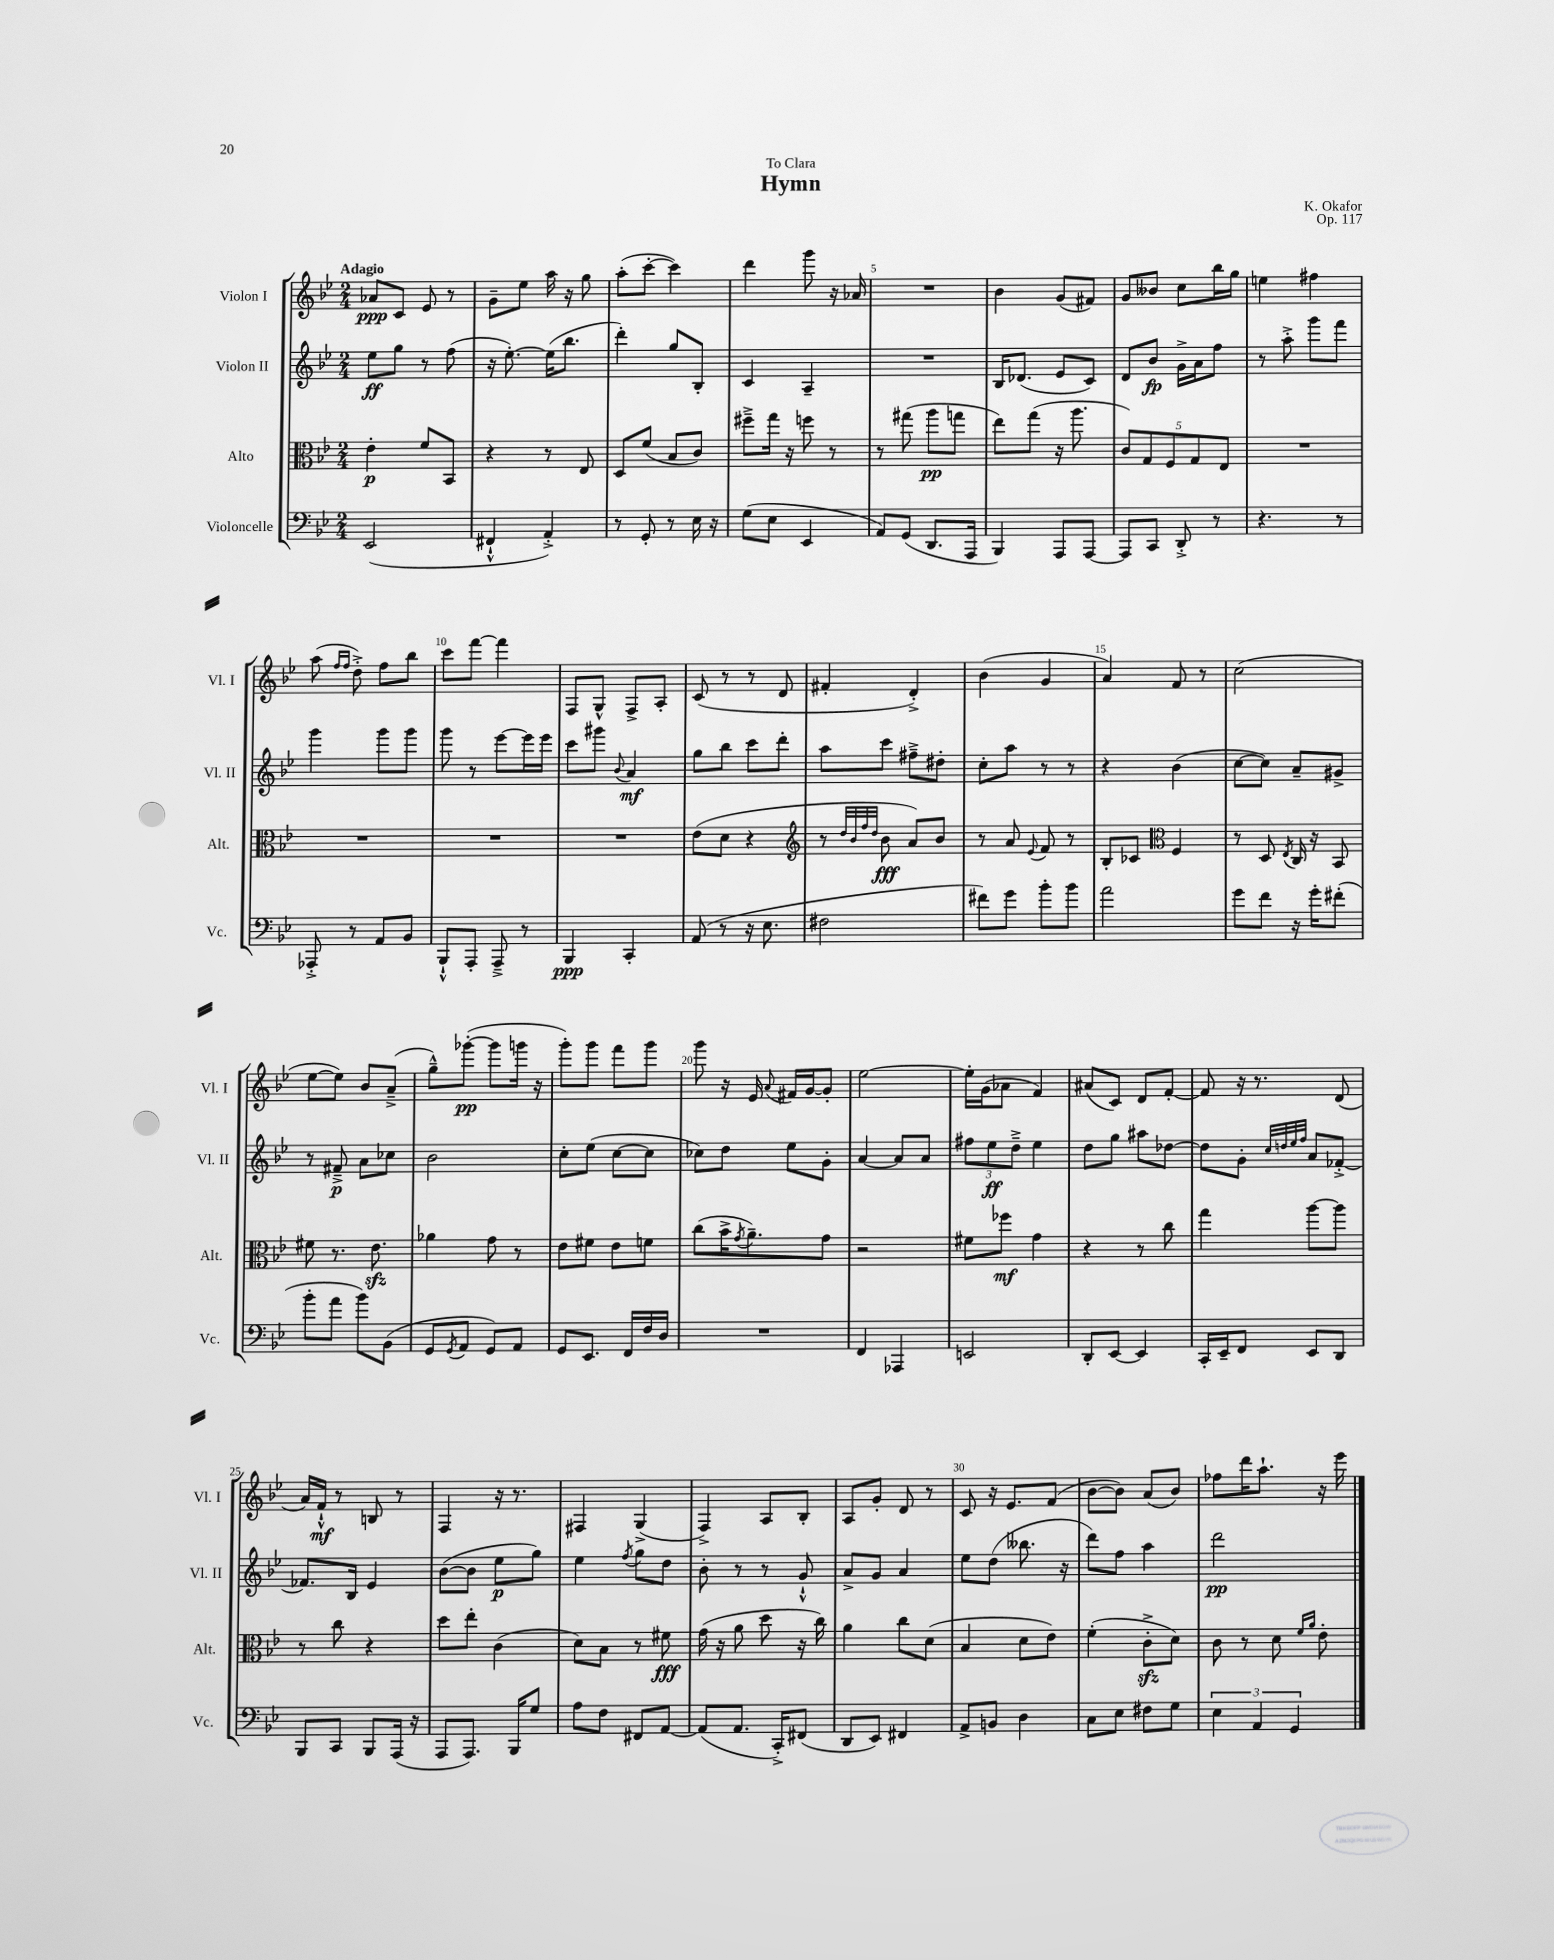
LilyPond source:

\header { title = "Hymn" composer = "K. Okafor" dedication = "To Clara" opus = "Op. 117" }
<<
\new StaffGroup <<
\new Staff = "s0" \with { instrumentName = "Violon I" shortInstrumentName = "Vl. I" } {
    \clef treble \key bes \major \numericTimeSignature \time 2/4 \tempo "Adagio"
    aes'8\ppp c'8 ees'8 r8 |
    g'8-- ees''8 a''16 r16 g''8 |
    a''8-.( c'''8~-. c'''4) |
    d'''4 g'''8 r16 aes'16 |
    R2 |
    bes'4 g'8( fis'8) |
    g'8 beses'8 c''8 bes''16 g''16 |
    e''4 fis''4 |
    a''8( \grace { f''16 f''16 } d''8-.->) f''8 bes''8 |
    c'''8 f'''8~ f'''4 |
    f8 g8-^ f8-> a8-. |
    c'8( r8 r8 d'8 |
    fis'4-. d'4-.->) |
    bes'4( g'4 |
    a'4) f'8 r8 |
    c''2( |
    ees''8~ ees''8) bes'8 a'8--->( |
    g''8---^) ges'''8~-.\pp( ges'''8 g'''16 r16 |
    g'''8-.) g'''8 f'''8 g'''8 |
    g'''8 r16 ees'16 \appoggiatura { a'8 } fis'16 g'16~ g'8-. |
    ees''2~ |
    ees''16-. g'16( aes'8 f'4) |
    ais'8( c'8) d'8 f'8~-. |
    f'8 r16 r8. d'8( |
    a'16) f'16-!-^\mf r8 b8 r8 |
    f4 r16 r8. |
    fis4 g4->( |
    f4->) a8 bes8-. |
    a8 g'8-. d'8 r8 |
    c'8 r16 ees'8. f'8( |
    bes'8~ bes'8) a'8( bes'8) |
    fes''8 d'''16 a''8.-! r16 ees'''16 \bar "|." |
}
\new Staff = "s1" \with { instrumentName = "Violon II" shortInstrumentName = "Vl. II" } {
    \clef treble \key bes \major \numericTimeSignature \time 2/4
    ees''8\ff g''8 r8 f''8( |
    r16 ees''8.~-.) ees''16( bes''8. |
    d'''4-.) g''8 bes8-. |
    c'4 a4-- |
    R2 |
    bes16 des'8.( ees'8 c'8) |
    d'8 bes'8\fp g'16-> a'16 f''8 |
    r8 a''8-.-> g'''8 f'''8 |
    g'''4 g'''8 g'''8 |
    g'''8 r8 ees'''8~ ees'''16 ees'''16 |
    c'''8 gis'''8 \appoggiatura { bes'8 } a'4\mf |
    g''8 bes''8 c'''8 d'''8-. |
    a''8 c'''8 fis''8---> dis''8-. |
    c''8-. a''8 r8 r8 |
    r4 bes'4( |
    c''8~ c''8) a'8-- gis'8-> |
    r8 fis'8--->\p a'8 ces''8 |
    bes'2 |
    c''8-. ees''8( c''8~ c''8 |
    ces''8) d''8 ees''8 g'8-. |
    a'4~ a'8 a'8 |
    \tuplet 3/2 { fis''8 ees''8\ff d''8---> } ees''4 |
    d''8 g''8 ais''8 des''8~ |
    des''8 g'8-. \grace { c''32 d''32 ees''32 f''32 } a'8 fes'8~-.-> |
    fes'8. bes16 ees'4 |
    bes'8~( bes'8 ees''8\p g''8) |
    ees''4 \acciaccatura { f''8 } g''8 d''8 |
    bes'8-. r8 r8 g'8-!-^ |
    a'8-> g'8 a'4 |
    ees''8 d''8( beses''8. r16 |
    d'''8) f''8 a''4 |
    d'''2\pp \bar "|." |
}
\new Staff = "s2" \with { instrumentName = "Alto" shortInstrumentName = "Alt." } {
    \clef alto \key bes \major \numericTimeSignature \time 2/4
    ees'4-.\p f'8 bes,8 |
    r4 r8 ees8 |
    d8 f'8( bes8 c'8) |
    fis''8---> g''16 r16 f''8 r8 |
    r8 gis''8( a''8\pp g''8 |
    ees''8) g''8( r16 a''8. |
    \tuplet 5/4 { c'8) g8 f8 g8 ees8 } |
    R2 |
    R2 |
    R2 |
    R2 |
    ees'8( d'8 r4 |
    \clef treble r8 \grace { d''32 bes'32 f''32 d''32 } bes'8\fff a'8) bes'8 |
    r8 a'8 \appoggiatura { ees'8 } f'8 r8 |
    bes8-. ces'8 \clef alto f4 |
    r8 d8 \acciaccatura { ees8 } c16 r16 bes,8 |
    fis'8 r8. ees'8.\sfz |
    aes'4 g'8 r8 |
    ees'8 fis'8 ees'8 f'8 |
    c''8( bes'16-> \acciaccatura { g'8 } a'8.--) g'8 |
    r2 |
    fis'8 fes''8\mf g'4 |
    r4 r8 c''8 |
    g''4 a''8~ a''8 |
    r8 c''8 r4 |
    d''8 ees''8-. c'4( |
    d'8) bes8 r8 fis'8\fff |
    g'16( r16 a'8 d''8 r16 c''16) |
    a'4 c''8 d'8( |
    bes4 d'8 ees'8) |
    f'4-.( c'8-.->\sfz d'8) |
    c'8 r8 d'8 \grace { f'16 a'16 } ees'8-. \bar "|." |
}
\new Staff = "s3" \with { instrumentName = "Violoncelle" shortInstrumentName = "Vc." } {
    \clef bass \key bes \major \numericTimeSignature \time 2/4
    ees,2( |
    fis,4-!-^ a,4-.->) |
    r8 g,8-. r8 ees16 r16 |
    g8( ees8 ees,4 |
    a,8) g,8( d,8. a,,16 |
    bes,,4) a,,8 a,,8~ |
    a,,8 c,8 d,8-.-> r8 |
    r4. r8 |
    aes,,8-.-> r8 a,8 bes,8 |
    bes,,8-!-^ a,,8-. a,,8---> r8 |
    bes,,4\ppp c,4-. |
    a,8( r8 r16 ees8. |
    fis2 |
    fis'8) g'8 bes'8-. bes'8 |
    a'2 |
    g'8 f'8 r16 g'16-. fis'8-.( |
    bes'8-. a'8 bes'8) bes,8( |
    g,8 \acciaccatura { g,8 } a,8 g,8) a,8 |
    g,8 ees,8. f,16 f16 d16 |
    R2 |
    f,4 aes,,4 |
    e,2 |
    d,8-. ees,8~ ees,4 |
    c,16-. ees,16-- f,8 ees,8 d,8 |
    bes,,8 c,8 bes,,8 a,,16( r16 |
    a,,8 a,,8.) bes,,16 g8 |
    a8 f8 fis,8 a,8~ |
    a,8( a,8. c,16-.->) fis,8( |
    d,8 ees,8) fis,4 |
    a,8-> b,8 d4 |
    c8 ees8 fis8 g8 |
    \tuplet 3/2 { ees4 a,4 g,4 } \bar "|." |
}
>>
>>
\layout { \context { \Score \override BarNumber.break-visibility = ##(#f #t #t) barNumberVisibility = #(every-nth-bar-number-visible 5) } }
